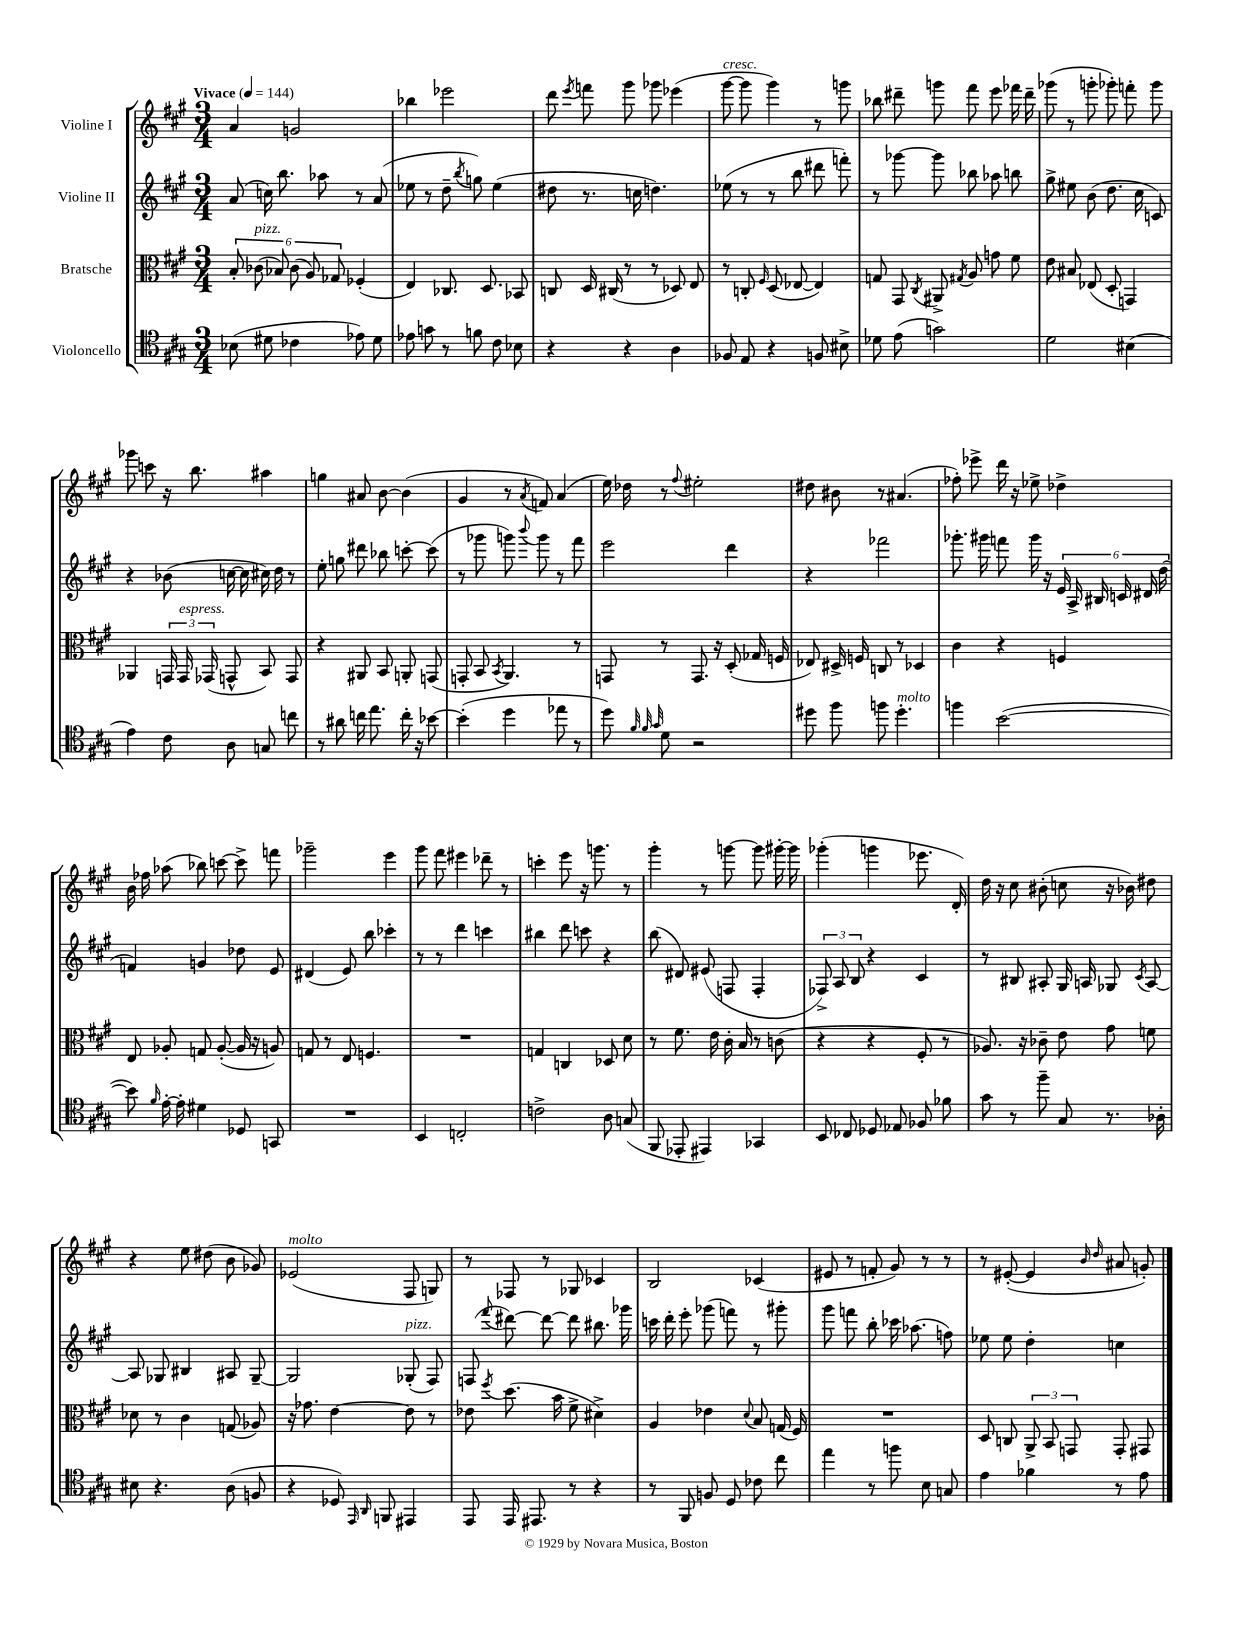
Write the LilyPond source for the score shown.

<<
\new StaffGroup <<
\new Staff = "s0" \with { instrumentName = "Violine I" } {
    \clef treble \key a \major \numericTimeSignature \time 3/4 \tempo "Vivace" 4 = 144
    \autoBeamOff a'4 g'2 |
    bes''4 ees'''2 |
    d'''8 \acciaccatura { e'''8 } f'''8 gis'''8 ges'''8 ees'''4( |
    gis'''8~^\markup { \italic "cresc." } gis'''8 gis'''4) r8 g'''8 |
    bes''8 dis'''8-- g'''8 fis'''8 e'''8 fes'''16 dis'''16-- |
    ges'''8( r8 g'''8-. ges'''8-.) f'''8-. ges'''8 |
    ges'''8 c'''8 r16 b''8. ais''4 |
    g''4 ais'8 b'8~ b'4( |
    gis'4 r8 \acciaccatura { a'8 } f'8) a'4( |
    e''16) des''16 r8 \appoggiatura { fis''8 } eis''2-. |
    dis''8 bis'8 r8 ais'4.( |
    fes''8-.) ees'''8-> d'''16 r16 ees''8-> des''4-> |
    b'16 fes''16 aes''8( bes''8) c'''8~ c'''8-> f'''8 |
    ges'''2-- e'''4 |
    gis'''8 fis'''8 eis'''4 des'''8-- r8 |
    c'''4-. e'''8 r16 g'''8. r8 |
    gis'''4-. r8 g'''8~ g'''8 gis'''16~-. gis'''16 |
    ges'''4-.( g'''4 ees'''8. d'16-.) |
    d''16 r16 cis''8 bis'8-.( c''8 r16 bes'16) dis''8 |
    r4 e''8 dis''8( b'8 ges'8) |
    ees'2^\markup { \italic "molto" }( fis8 g8) |
    r8 fes8 r8 ges8 ces'4 |
    b2 ces'4( |
    eis'8 r8 f'8-. gis'8) r8 r8 |
    r8 eis'8~-.( eis'4 \grace { b'16 d''16 } ais'8 g'8-.) \bar "|." |
}
\new Staff = "s1" \with { instrumentName = "Violine II" } {
    \clef treble \key a \major \numericTimeSignature \time 3/4
    \autoBeamOff a'8( c''16) b''8. aes''8 r8 a'8( |
    ees''8 r8 d''8-- \acciaccatura { b''8 } g''8) ees''4( |
    dis''8 r8. c''16 d''4.) |
    ees''8( r8 r8 b''8 dis'''8 f'''8-.) |
    r8 ges'''8~ ges'''8 bes''8 aes''8 b''8 |
    gis''8-> eis''8 b'8( d''8. cis''16 c'8) |
    r4 bes'8( c''16~ c''16 cis''16) d''16 r8 |
    e''8-. g''8 dis'''8 bes''8 c'''8~-. c'''8( |
    r8 ges'''8 g'''8) \appoggiatura { b'''8 } g'''8 r8 fis'''8 |
    e'''2 d'''4 |
    r4 fes'''2 |
    ges'''8.-. gis'''16 f'''8 gis'''16 r16 \tuplet 6/4 { e'16 a16-> bis16 c'16 dis'16 d''16( } |
    f'4) g'4 des''8 e'8 |
    dis'4( e'8) b''8 ces'''4-. |
    r8 r8 d'''4 c'''4 |
    bis''4 d'''8 c'''8 r4 |
    b''8( dis'8) eis'8( f8 f4-. |
    \tuplet 3/2 { fes8->) a8 b8 } r4 cis'4 |
    r8 bis8 ais8-. gis16 a16 ges8 \acciaccatura { cis'8 } a8~ |
    a8 ges8 bis4 ais8 ges8~-- |
    ges2 ges8-.^\markup { \italic "pizz." }( fis8) |
    f8( \appoggiatura { fis'''8 } dis'''8~) dis'''8~ dis'''8 bis''8. ges'''16 |
    c'''16 d'''16-. e'''8-. ges'''8( f'''8) r8 gis'''8-. |
    gis'''8 f'''8 b''8-. ces'''16 aes''8.( f''8) |
    ees''8 ees''8 d''4-. c''4 \bar "|." |
}
\new Staff = "s2" \with { instrumentName = "Bratsche" } {
    \clef alto \key a \major \numericTimeSignature \time 3/4
    \autoBeamOff \tuplet 6/4 { b8-. ces'8^\markup { \italic "pizz." }( bes8) ces'8( a8) ges8 } fes4-.( |
    e4) ces8. d8. bes,8 |
    c8 d16 cis16( r8 r8 des8) e8 |
    r8 c8-. \grace { fis16 } d8( ees8~ ees4) |
    g8 gis,8 \acciaccatura { cis8 } ais,8-> \acciaccatura { gis8 } a8 g'8 fis'8 |
    e'8 bis8 ees8( d8-. g,4) |
    aes,4 \tuplet 3/2 { g,16 g,16^\markup { \italic "espress." } ges,16( } g,8-^ b,8) g,8 |
    r4 ais,8 b,8 a,8-. g,8( |
    g,8-. b,8 \acciaccatura { b,8 } a,4.) r8 |
    g,8 r8 g,8. r16 d8-.( ges16 f16 |
    ees8) dis16-> f16 c8 r8 des4 |
    cis'4 r4 f4 |
    e8 aes8-. g8 aes8~-.( aes16 r16 a8) |
    g8 r8 e8 f4. |
    R2. |
    g4 c4 des8 d'8 |
    r8 fis'8. e'16 cis'16-. b16 r8 c'8( |
    r4 r4 fis8-. r8 |
    aes8.) r16 ces'8-- e'8 gis'8 f'8 |
    des'8 r8 cis'4 g8( aes8) |
    r16 ges'8. e'4~ e'8 r8 |
    ees'8 \acciaccatura { fis''8 } d''8.( b'16 fis'8-> dis'4->) |
    a4 ees'4 \appoggiatura { d'8 } b8 g16( fis16) |
    R2. |
    d8 c8 \tuplet 3/2 { a,8-> b,8 g,8 } g,8-. gis,8 \bar "|." |
}
\new Staff = "s3" \with { instrumentName = "Violoncello" } {
    \clef tenor \key a \major \numericTimeSignature \time 3/4
    \autoBeamOff bes8( dis'8 ces'4 ees'8) dis'8 |
    ees'8 g'8 r8 f'8 cis'8 bes8 |
    r4 r4 a4 |
    fes8 e8 r4 f8 bis8-> |
    des'8 e'8( g'2) |
    d'2 bis4( |
    e'4) cis'8 a8 g8 c''8 |
    r8 ais'8 c''16 e''8. c''16-. r16 bes'8~ |
    bes'4-.( d''4 ees''8 r8 |
    d''8) \grace { fis'32 fis'32 gis'32 } d'8 r2 |
    dis''8 fis''8 f''8 dis''4.-.^\markup { \italic "molto" } |
    f''4 b'2~( |
    b'8) \grace { fis'16 } e'16~-. e'16-. dis'4 des8 g,8 |
    R2. |
    b,4 c2-. |
    c'2-> a8 g8( |
    fis,8 ees,8-. eis,4) ges,4 |
    b,8 ces8 des8 ees8 fes8 fes'8 |
    gis'8 r8 fis''8-- gis8 r8. aes16-. |
    bis8 r4. a8( f8 |
    r4 des8) \grace { e,16 a,16 } f,8 eis,4 |
    e,8 e,16 eis,8. r8 r4 |
    r8 fis,8 f8 d8 ces'8 cis''8 |
    e''4 r8 f''8 b8 g8 |
    e'4 fes'4 r8 e'8 \bar "|." |
}
>>
>>
\layout { \context { \Score \remove "Bar_number_engraver" } }
